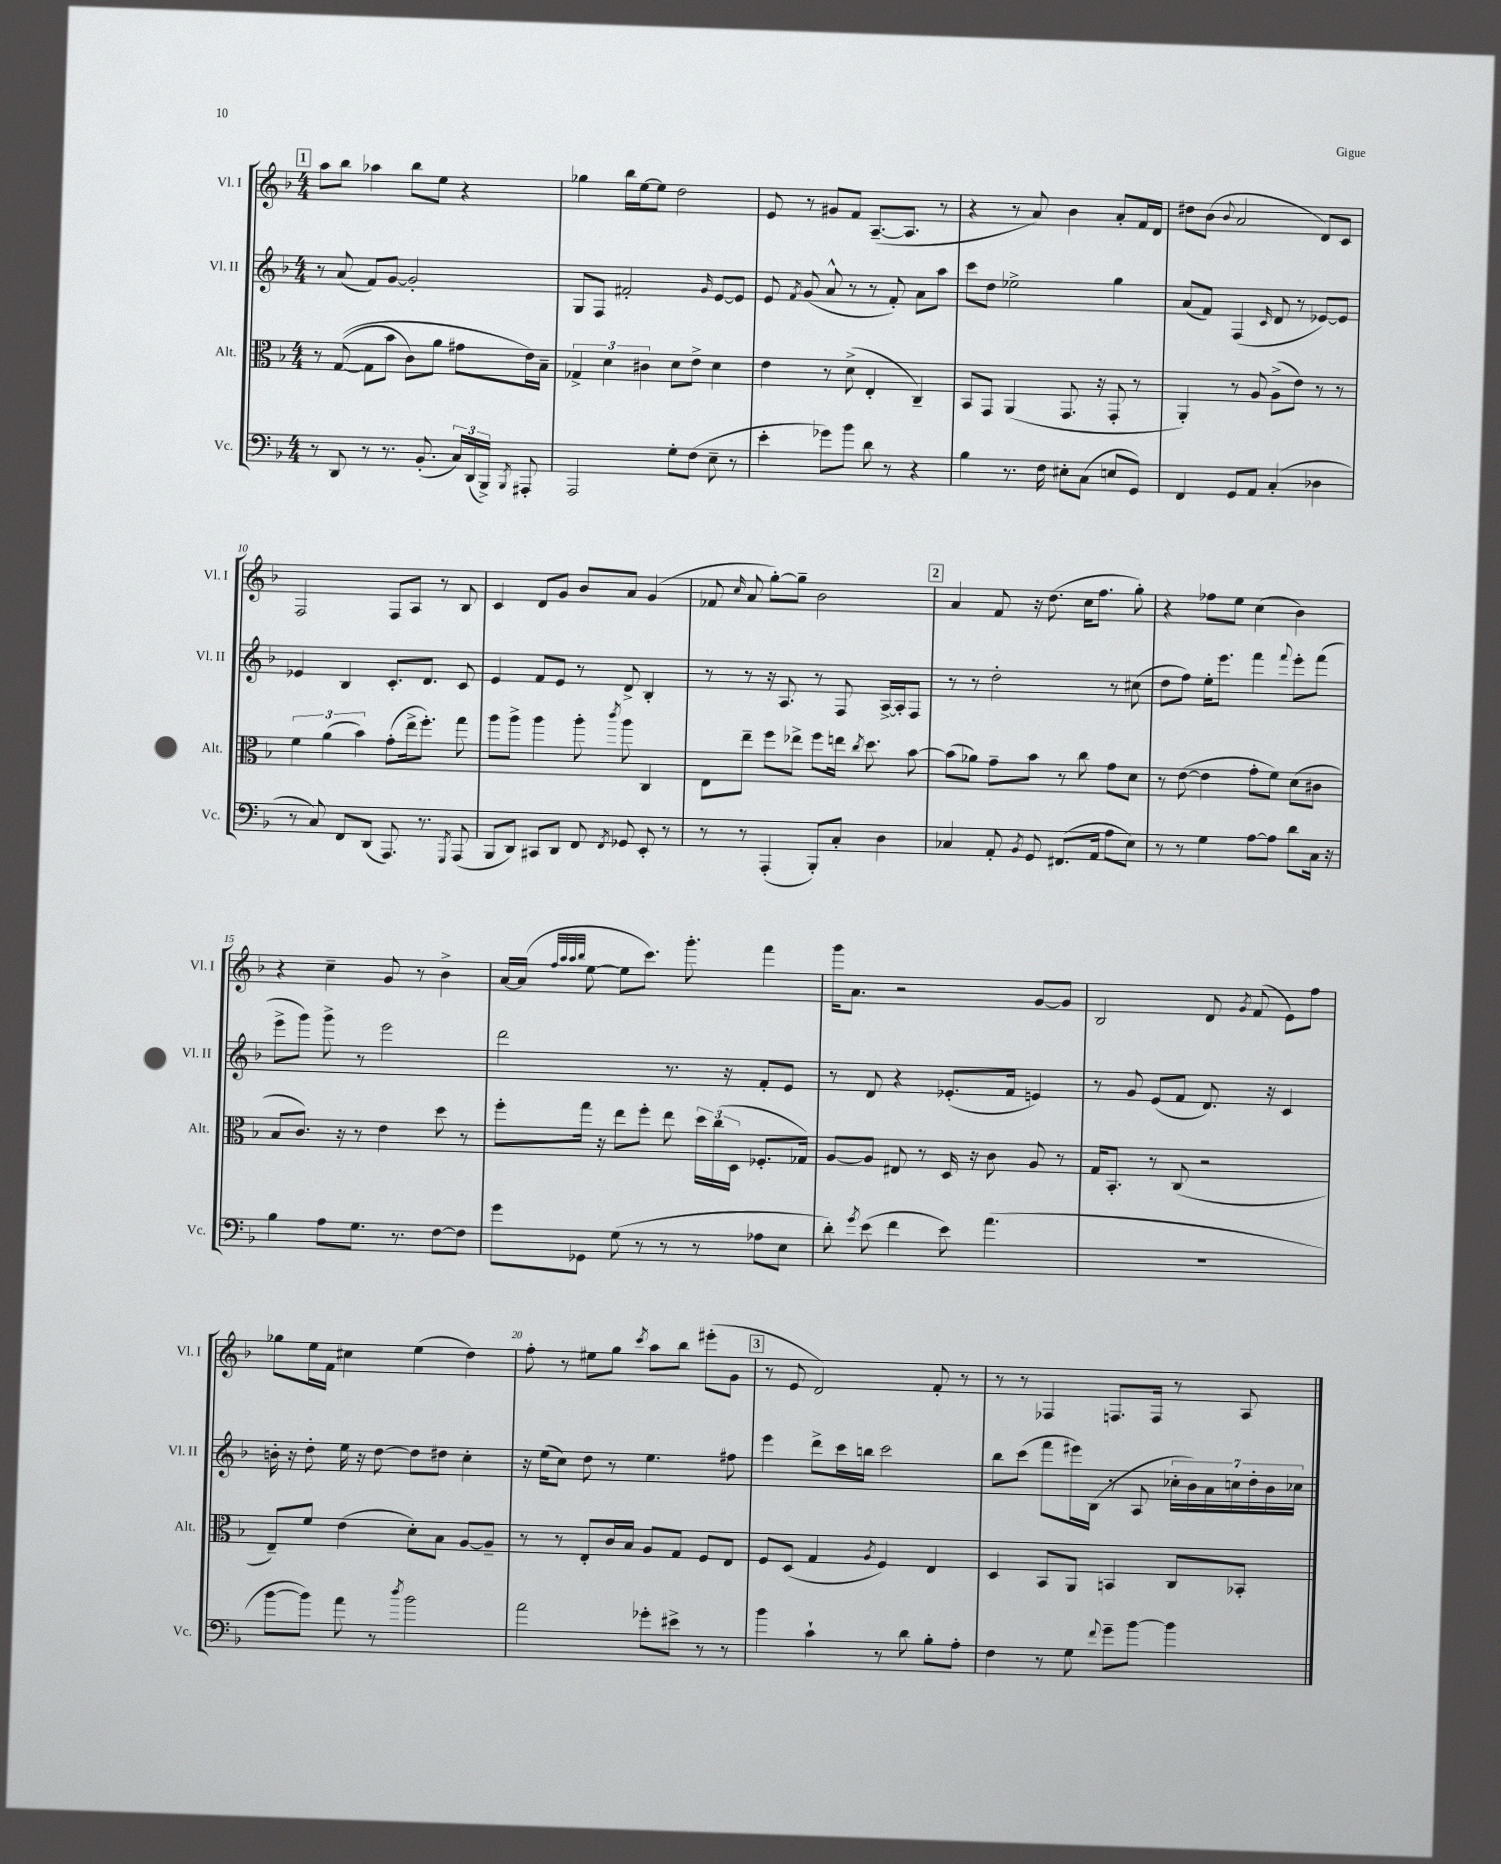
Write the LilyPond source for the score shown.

<<
\new StaffGroup <<
\new Staff = "s0" \with { instrumentName = "Vl. I" shortInstrumentName = "Vl. I" } {
    \clef treble \key f \major \numericTimeSignature \time 4/4
    \autoBeamOff \mark \markup { \box "1" } a''8[ bes''8] aes''4 bes''8[ e''8] r4 |
    ges''4 bes''16[ e''16~ e''8] d''2 |
    e'8 r8 gis'8[ f'8] a8.[~--( a8.] r8 |
    r4 r8 a'8) bes'4 a'8[-. f'16 d'16] |
    dis''8[ bes'8]( \appoggiatura { bes'8 } a'2 d'8[) c'8] |
    f2 f8[ a8] r8 bes8 |
    c'4 d'8[ g'8] bes'8[ a'8] g'4( |
    fes'8 \grace { c''16 } a'8 g''8[~-.) g''8]-- bes'2 |
    \mark \markup { \box "2" } a'4 f'8 r16 d''8.( c''16[ f''8.] g''8-.) |
    r4 fes''8[ e''8] c''4( bes'4) |
    r4 c''4-- g'8 r8 bes'4-> |
    a'16[~ a'16]( \grace { f''32[ a''32 a''32 bes''32] } e''8~ e''8[ c'''8.]) g'''8.-. f'''4 |
    g'''16[ a'8.] r2 g'8[~ g'8] |
    bes2 d'8 \acciaccatura { g'8 } f'8( e'8[) f''8] |
    ges''8[ e''16 f'16] cis''4 e''4( d''4) |
    f''8-. r8 eis''8[ g''8] \acciaccatura { c'''8 } a''8[ bes''8] eis'''8[-.( g'8] |
    \mark \markup { \box "3" } r8 e'8 d'2) f'8-. r8 |
    r8 r8 fes4 f8.[ f16] r8 a8 \bar "|." |
}
\new Staff = "s1" \with { instrumentName = "Vl. II" shortInstrumentName = "Vl. II" } {
    \clef treble \key f \major \numericTimeSignature \time 4/4
    \autoBeamOff \mark \markup { \box "1" } r8 a'8( f'8[) g'8]~ g'2-. |
    g8[ f8] fis'2-. \grace { g'16 } e'8[~ e'8] |
    e'8 \acciaccatura { f'8 } g'8( a'8-^ r8 r8 f'8-.) a'8[ a''8] |
    c'''8[ d''8] ees''2-> g''4 |
    a'8[( f'8]) f4( \grace { c'16 } d'8 r8 ees'8[~) ees'8] |
    ees'4 bes4 c'8.[-. d'8.] c'8 |
    e'4 f'8[ e'8] r8 d'8-> bes4-. |
    r8 r8 r16 a8. r8 f8 a16[~-> a16-. f8] |
    \mark \markup { \box "2" } r8 r8 d''2-. r8 cis''8( |
    d''8[ f''8]) e''16[-. e'''8.] f'''4 \appoggiatura { f'''8 } e'''8[-. f'''8]( |
    e'''8[-> g'''8]) g'''8-> r8 e'''2 |
    d'''2 r8. r16 f'8[-. e'8] |
    r8 d'8 r4 ees'8.[-.( f'16] e'4) |
    r8 g'8 e'8[( f'8] d'8.) r16 c'4 |
    b'16-. r16 d''8-. e''16 r16 d''8~ d''8[ dis''8] c''4-. |
    r16 e''16[( c''8]) d''8 r8 e''4. fis''8 |
    \mark \markup { \box "3" } e'''4 d'''8[-> c'''16 b''16] c'''2 |
    bes''8[ c'''8]( f'''8[ eis'''16) bes16]( r8 a8 \tuplet 7/4 { ces''16[-. bes'16) a'16 c''16 d''16-. bes'16 ces''16] } \bar "|." |
}
\new Staff = "s2" \with { instrumentName = "Alt." shortInstrumentName = "Alt." } {
    \clef alto \key f \major \numericTimeSignature \time 4/4
    \autoBeamOff \mark \markup { \box "1" } r8 g8~(\( g8[ bes'8] c'8[) a'8] gis'8[ e'16\) bes16]-- |
    \tuplet 3/2 { ges4-> d'4 cis'4 } d'8[ e'8]-> d'4 |
    e'4 r8 d'8->( e4-. c4--) |
    bes,8[ g,8] a,4( g,8. r16 g,8-. r8 |
    a,4-.) r8 a8 a8[->( e'8]) r8 r8 |
    \tuplet 3/2 { f'4 a'4( bes'4) } g'8[-.( e''16-> f''8.]-.) g''8 |
    a''8[ a''8]-> a''4 a''8-. \acciaccatura { c'''8 } a''8 c4 |
    e8[ e''8]-- f''8[ ees''8]-> f''8[ e''16] \acciaccatura { c''8 } d''8. bes'8~ |
    \mark \markup { \box "2" } bes'8[( aes'8]) g'8[-- bes'8] r8 c''8 g'8[ d'8] |
    r8 e'8~( e'4 g'8[-. f'8]) d'8[( cis'8] |
    bes8[ c'8.]) r16 r8 e'4 d''8 r8 |
    f''8[-. g''16] r16 e''8[ f''8]-. e''8 \tuplet 3/2 { d''16[ c''16( d16] } fes8.[-. ges16]) |
    a8[~ a8] eis8 r8 d16 r16 c'8 a8 r8 |
    g16[ bes,8.]-. r8 c8( r2 |
    e8[--) f'8] e'4( d'8[-.) bes8] a8[~ a8]-- |
    r8 r8 e8[-. c'16 bes16] a8[ g8] f8[ e8] |
    \mark \markup { \box "3" } f8[ d8]( g4 \acciaccatura { a8 } f4) e4 |
    d4 bes,8[ a,8] b,4 c8[ bes,8]-. \bar "|." |
}
\new Staff = "s3" \with { instrumentName = "Vc." shortInstrumentName = "Vc." } {
    \clef bass \key f \major \numericTimeSignature \time 4/4
    \autoBeamOff \mark \markup { \box "1" } r8 d,8 r8 r8. bes,8.-.( \tuplet 3/2 { c16[) d,16( bes,,16]->) } \acciaccatura { bes,,8 } ais,,8-. |
    a,,2 g8[-. f8]( e8-- r8 |
    e'4-. ges'8[) bes'8] d'8 r8 r4 |
    bes4 r8. f16 eis8[-. c8]( e8[ g,8]) |
    f,4 g,8[ a,8] c4-.( des4 |
    r8 c8) f,8[ d,8]( a,,8.) r8. \acciaccatura { g,,8 } a,,8( |
    bes,,8[ d,8]) cis,8[ d,8] f,8 \acciaccatura { f,8 } ges,8 e,8-. r8 |
    r8 r8 a,,4-.( bes,,8[-.) c8]-. d4 |
    \mark \markup { \box "2" } ces4 a,8-. \acciaccatura { bes,8 } g,8 fis,8.[( a,16] a8[ e8]) |
    r8 r8 g4 a8[~ a8] d'8[ c16] r16 |
    bes4 a8[ g8.] r8. f8[~ f8] |
    g'8[ ges,8] g8( r8 r8 r8 aes8[ e8] |
    d'8-.) \acciaccatura { g'8 } e'8( f'4 e'8) a'4.( |
    R1 |
    bes'8[~ bes'8]) a'8 r8 \acciaccatura { d''8 } bes'2 |
    a'2 ges'8[-. eis'8]-> r8 r8 |
    \mark \markup { \box "3" } bes'4 c'4-! r8 d'8 bes8[-. a8]-. |
    f4 r8 g8 \appoggiatura { f'8 } g'8[-- bes'8]~ bes'4 \bar "|." |
}
>>
>>
\layout { \context { \Score currentBarNumber = #5 \override BarNumber.break-visibility = ##(#f #t #t) barNumberVisibility = #(every-nth-bar-number-visible 5) } }
